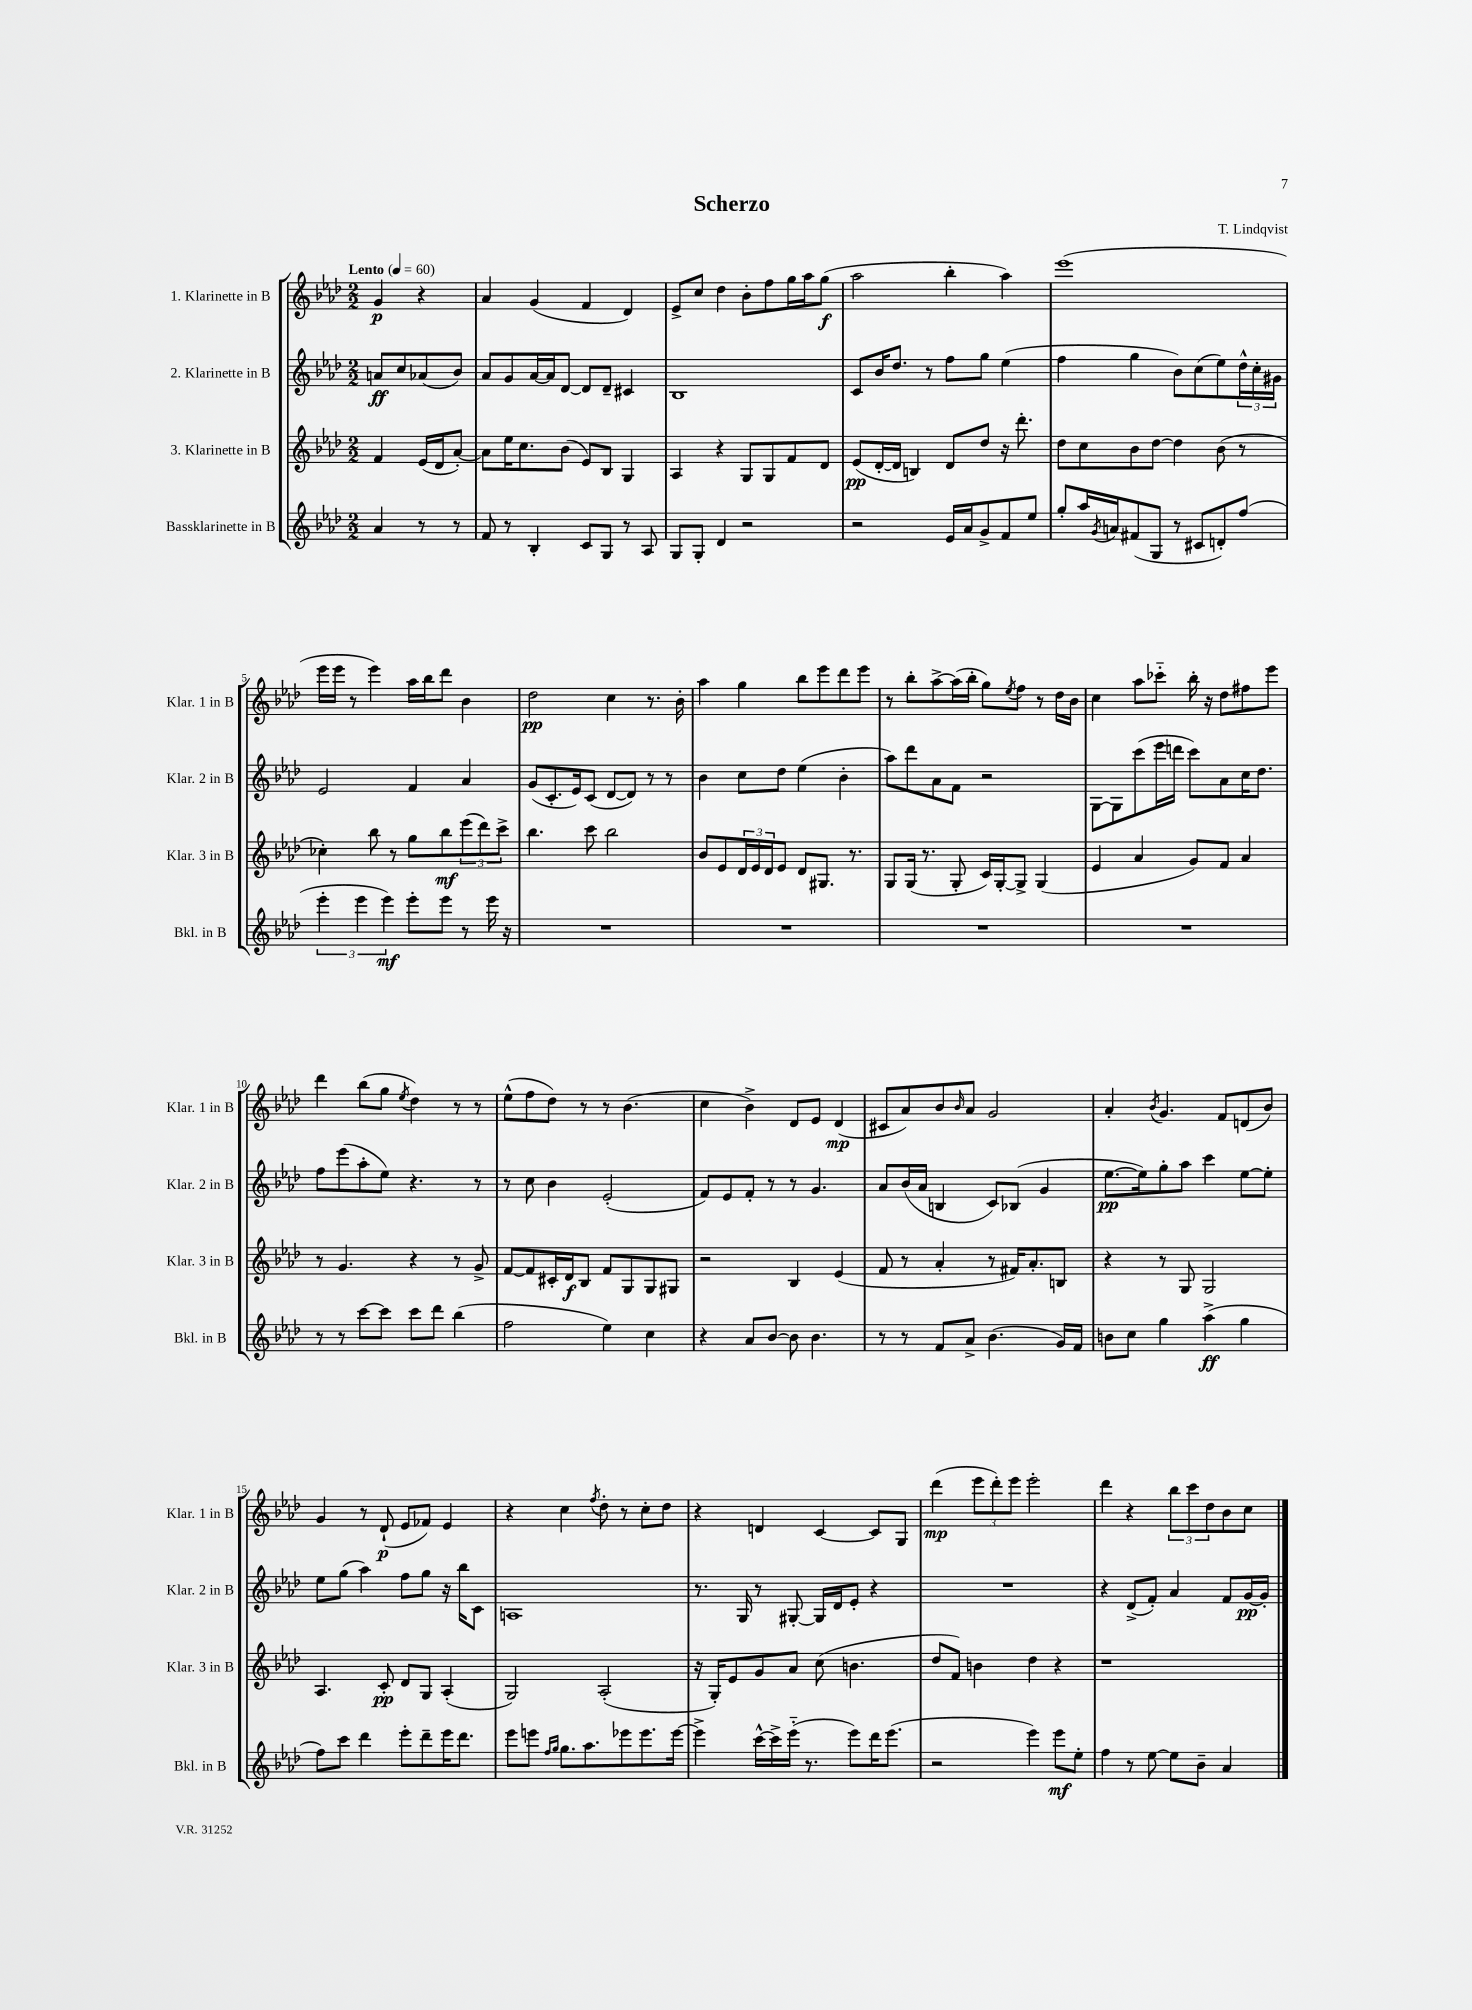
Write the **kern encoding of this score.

**kern	**kern	**kern	**kern
*staff4	*staff3	*staff2	*staff1
*clefG2	*clefG2	*clefG2	*clefG2
*k[b-e-a-d-]	*k[b-e-a-d-]	*k[b-e-a-d-]	*k[b-e-a-d-]
*M2/2	*M2/2	*M2/2	*M2/2
*MM60	*MM60	*MM60	*MM60
4a-	4f	8a	4g
.	.	8cc	.
8r	(16e-	(8a-	4r
.	16d-	.	.
8r	[8a-')	8b-)	.
=	=	=	=
8f	8a-]	8a-	4a-
8r	16ee-	8g	.
.	8.cc	.	.
4B-'	.	[16a-	(4g
.	.	16a-]	.
.	(8b-	[8d-	.
8c	8e-)	8d-]	4f
8G	8B-	8d-~	.
8r	4G	4c#	4d-)
8A-	.	.	.
=	=	=	=
8G	4A-	1B-	8e-^
8G'	.	.	8cc
4d-	4r	.	4dd-
2r	8G	.	8b-'
.	8G	.	8ff
.	8f	.	16gg
.	.	.	16aa-
.	8d-	.	(8gg
=	=	=	=
2r	(8e-	8c	2aa-
.	[16d-'	16b-	.
.	16d-]	8.dd-	.
.	4B)	.	.
.	.	8r	.
16e-	8d-	8ff	4bb-'
16a-	.	.	.
8g^	8dd-	8gg	.
8f	16r	(4ee-	4aa-)
.	8.ddd-'	.	.
8ee-	.	.	.
=	=	=	=
8gg'	8dd-	4ff	(1eee-
16aa-	8cc	.	.
8qg	.	.	.
16a	.	.	.
(8f#	8b-	4gg	.
8G	[8dd-	.	.
8r	4dd-]	8b-)	.
8c#	.	(8cc	.
8d')	(8b-	8ee-)	.
(8ff	8r	24dd-^^	.
.	.	24cc'	.
.	.	24g#	.
=	=	=	=
6eee-'	4cc-')	2e-	16eee-
.	.	.	16eee-
.	.	.	8r
6eee-	.	.	.
.	8bb-	.	4eee-)
6eee-)	.	.	.
.	8r	.	.
8eee-'	8gg	4f	16aa-
.	.	.	16bb-
8eee-	8bb-	.	8ddd-
8r	(12eee-	4a-	4b-
.	12ddd-)	.	.
16eee-	.	.	.
.	12ccc^	.	.
16r	.	.	.
=	=	=	=
1r	4.bb-	(8g	2dd-
.	.	8.c'	.
.	.	16e-)	.
.	8ccc	(8c	.
.	2bb-	[8d-	4cc
.	.	8d-])	.
.	.	8r	8.r
.	.	8r	.
.	.	.	16b-'
=	=	=	=
1r	8b-	4b-	4aa-
.	8e-	.	.
.	24d-	8cc	4gg
.	24e-	.	.
.	24d-	.	.
.	8e-	8dd-	.
.	8d-	(4ee-	8bb-
.	8.G#	.	8eee-
.	.	4b-'	8ddd-
.	8.r	.	.
.	.	.	8eee-
=	=	=	=
1r	8G	8aa-)	8r
.	(16G	8ddd-	8bb-'
.	8.r	.	.
.	.	8a-	[8aa-^
.	8G'	8f	(16aa-]
.	.	.	16bb-'
.	16c)	2r	8gg)
.	[16G'	.	.
.	.	.	8qee-
.	8G^]	.	8ff
.	(4G	.	8r
.	.	.	16dd-
.	.	.	16b-
=	=	=	=
1r	4e-	[8G	4cc
.	.	8G]	.
.	4a-	(8ccc	8aa-
.	.	16eee-	8ccc-'~
.	.	16ddd	.
.	8g)	8ccc)	16bb-'
.	.	.	16r
.	8f	8a-	8dd-
.	4a-	16cc	8ff#
.	.	8.dd-	.
.	.	.	8eee-
=	=	=	=
8r	8r	8ff	4ddd-
8r	4.g	(8eee-	.
[8ccc	.	8aa-'	(8bb-
8ccc]	.	8ee-)	8gg
.	.	.	8qee-
8ccc	4r	4.r	4dd-)
8ddd-	.	.	.
(4bb-	8r	.	8r
.	8g^	8r	8r
=	=	=	=
2ff	[8f	8r	(8ee-^^
.	8f]	8cc	8ff
.	16c#'	4b-	8dd-)
.	16d-	.	.
.	8B-	.	8r
4ee-)	8f	(2e-'	8r
.	8G	.	(4.b-
4cc	8G	.	.
.	8G#	.	.
=	=	=	=
4r	2r	8f)	4cc
.	.	8e-	.
8a-	.	8f'	4b-^)
[8b-	.	8r	.
8b-]	4B-	8r	8d-
4.b-	.	4.g	8e-
.	(4e-	.	(4d-
=	=	=	=
8r	8f	8a-	8c#
8r	8r	(16b-	8a-)
.	.	16a-	.
8f	4a-'	4B	8b-
.	.	.	16qqb-
8a-^	.	.	8a-
(4.b-	8r	8c)	2g
.	16f#)	(8B-	.
.	8.a-'	.	.
.	.	4g	.
16g)	8B	.	.
16f	.	.	.
=	=	=	=
8b	4r	[8.ee-	4a-'
8cc	.	.	.
.	.	16ee-])	.
.	.	.	8qb-
4gg	8r	8gg'	4.g
.	8G	8aa-	.
(4aa-^	2G	4ccc	.
.	.	.	8f
4gg	.	[8ee-	(8d
.	.	8ee-']	8b-)
=	=	=	=
8ff)	4.A-	8ee-	4g
8ccc	.	(8gg	.
4ddd-	.	4aa-)	8r
.	8c'	.	(8d-`
8eee-'	8d-	8ff	8e-
8ddd-~	8G	8gg	8f-)
16eee-	(4A-'	16r	4e-
8.ddd-	.	16bb-	.
.	.	8c	.
=	=	=	=
8eee-	2G)	1A	4r
8eee	.	.	.
16qqff	.	.	.
16qqgg	.	.	.
8.gg	.	.	4cc
8.aa-	.	.	.
.	.	.	8qff
.	(2A-'	.	8dd-'
8eee-	.	.	8r
8.eee-	.	.	8cc'
.	.	.	8dd-
[16eee-	.	.	.
=	=	=	=
4eee-^]	16r	8.r	4r
.	16G')	.	.
.	8e-	.	.
.	.	16G	.
[16ccc^^	8g	8r	4d
16ccc^]	.	.	.
(16eee-'~	8a-	[8G#'	.
8.r	.	.	.
.	(8cc	16G#]	[4c
.	.	16d-	.
8eee-)	4.b	8e-'	.
16ddd-	.	4r	8c]
(8.eee-	.	.	.
.	.	.	8G
=	=	=	=
2r	8dd-	1r	(4ddd-
.	8f)	.	.
.	4b	.	12eee-
.	.	.	12ddd-')
.	.	.	12eee-
4eee-)	4dd-	.	2eee-'
8eee-	4r	.	.
8ee-'	.	.	.
=	=	=	=
4ff	1r	4r	4ddd-
8r	.	(8d-^	4r
[8ee-	.	8f')	.
8ee-]	.	4a-	12bb-
.	.	.	12ccc
8b-~	.	.	.
.	.	.	12dd-
4a-	.	8f	8b-
.	.	[16g	8cc
.	.	16g']	.
==	==	==	==
*-	*-	*-	*-
